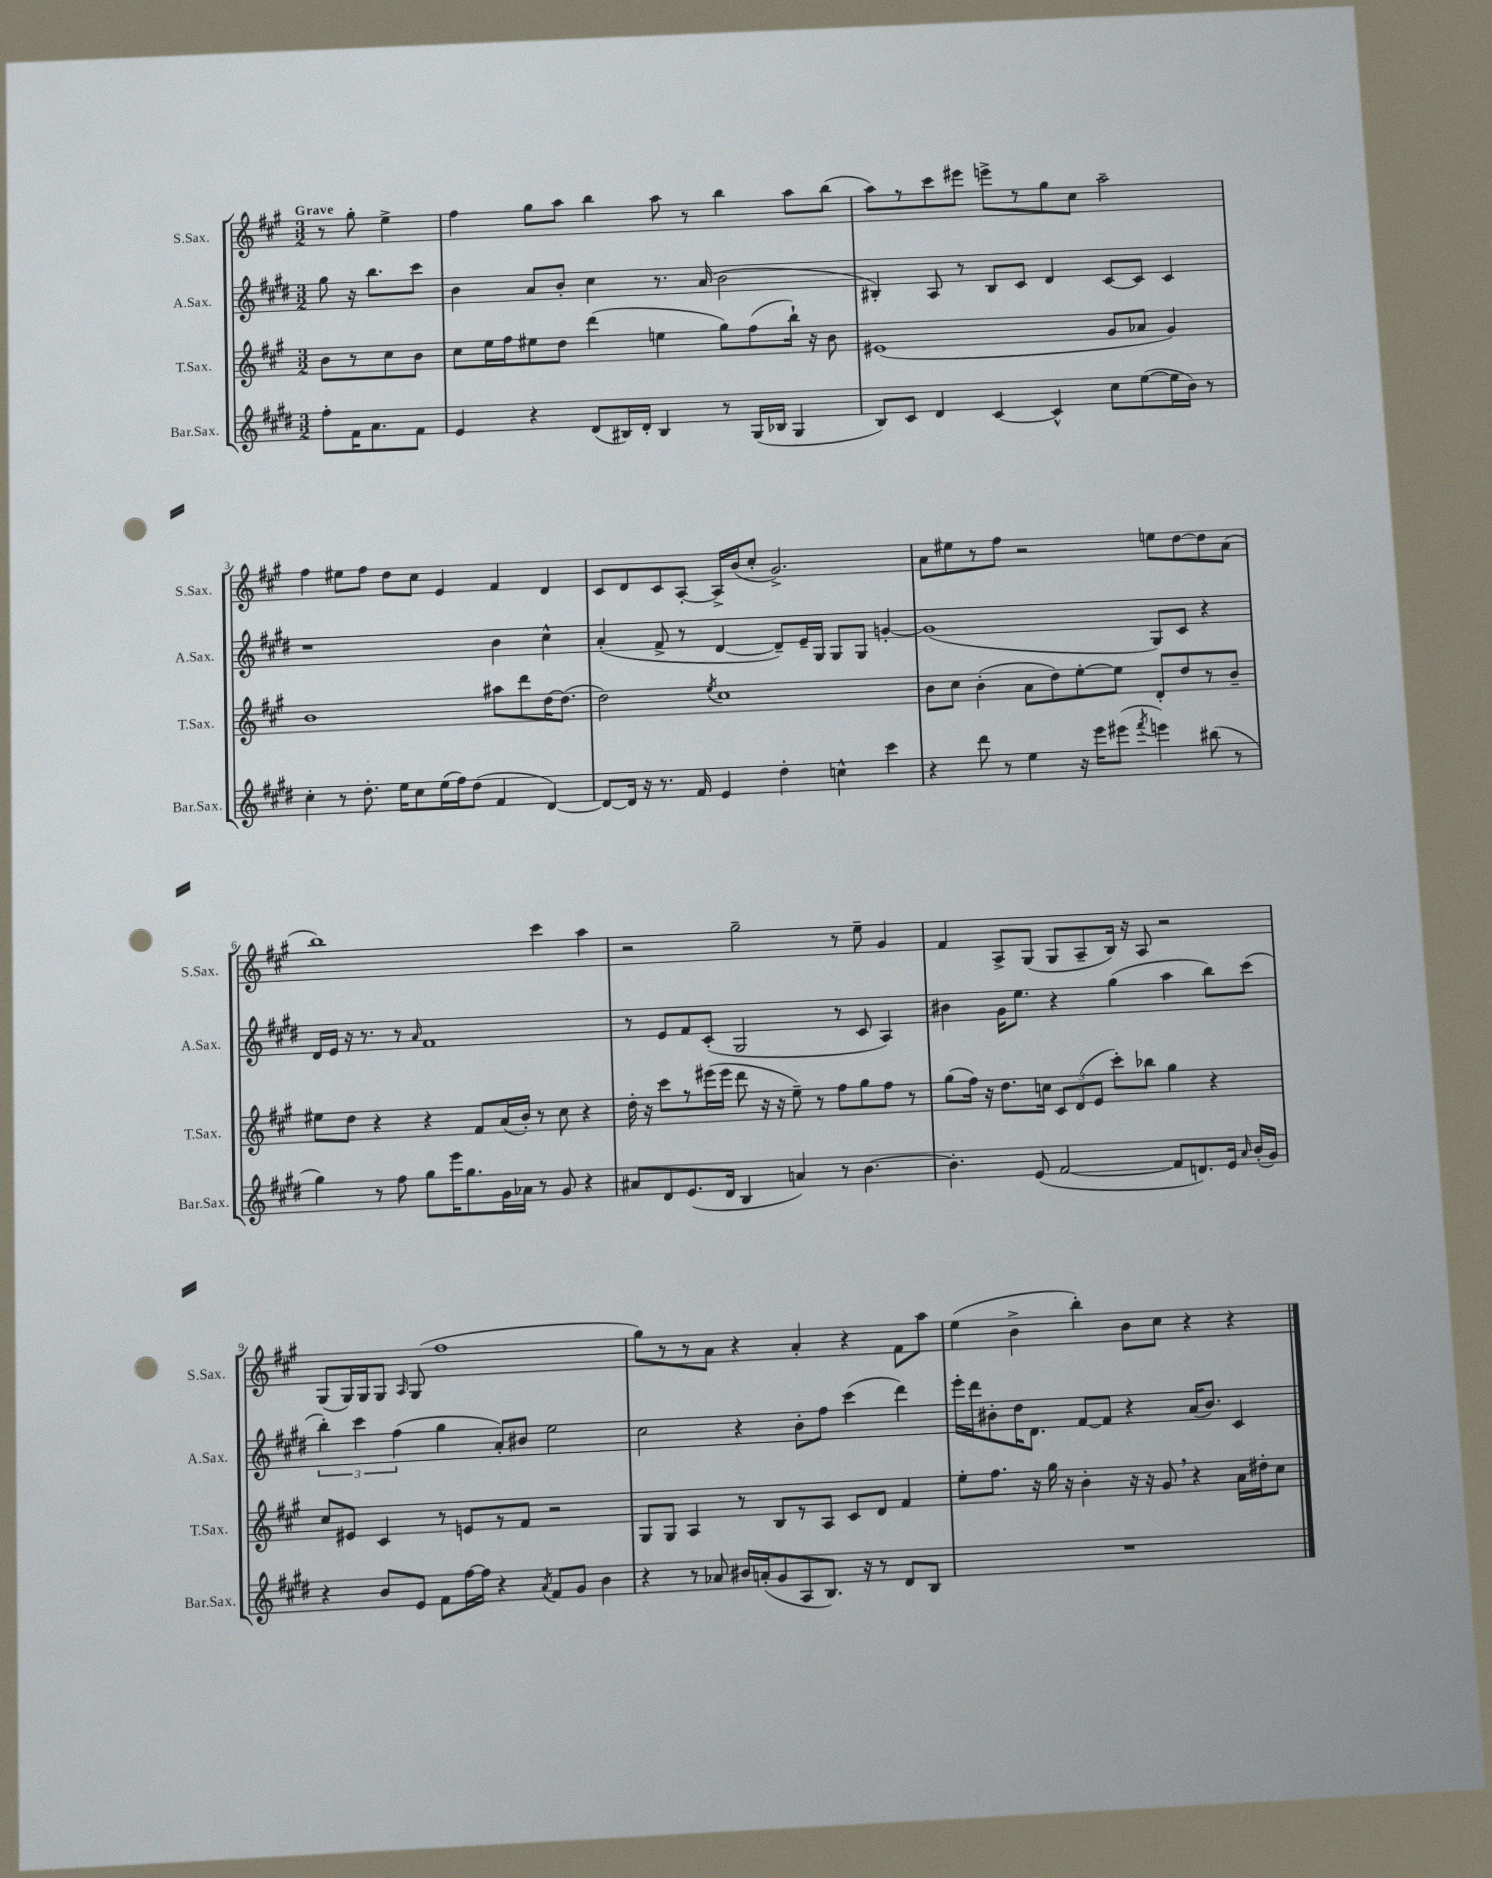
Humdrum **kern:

**kern	**kern	**kern	**kern
*part4	*part3	*part2	*part1
*staff4	*staff3	*staff2	*staff1
*I"Bar.Sax.	*I"T.Sax.	*I"A.Sax.	*I"S.Sax.
*I'Bar.Sax.	*I'T.Sax.	*I'A.Sax.	*I'S.Sax.
*clefG2	*clefG2	*clefG2	*clefG2
*k[f#c#g#d#]	*k[f#c#g#]	*k[f#c#g#d#]	*k[f#c#g#]
*M3/2	*M3/2	*M3/2	*M3/2
=	=	=	=
!	!	!	!LO:TX:a:B:t=Grave
8ff#'\L	8b\L	8gg#\	8r
16f#\K	8r	16r	8gg#'\
8.a\	.	8.bb\L	.
.	8cc#\	.	4ee^\
8f#\J	8b\J	8ccc#\J	.
=1	=1	=1	=1
4e/	8cc#\L	4b\	4ff#\
.	16ee\L	.	.
.	16ff#\J	.	.
4r	8ee#X\	8a/L	8gg#\L
.	8dd\J	8b'/J	8aa\J
(8d#/L	(4ddd\	4cc#\	4bb\
16B#X/L)	.	.	.
16d#'/JJ	.	.	.
4B#/	4een\	8.r	8aa\
.	.	.	8r
.	.	(16a/	.
8r	8gg#\L)	2b\	4bb\
(16G#/LL	(8ff#\	.	.
16B-X/JJ	.	.	.
4G#/	16bb`\Jk)	.	8aa\L
.	16r	.	.
.	8b\	.	(8bb\J
=2	=2	=2	=2
8B/L)	(1e#X	4B#X'/)	8aa\L)
8c#/J	.	.	8r
4d#/	.	8A/	8ccc#\
.	.	8r	8eee#X\J
[4c#/	.	8B#/L	8eeen^\L
.	.	8c#/J	8r
4c#^^/]	.	4d#/	8gg#\
.	.	.	8cc#\J
8cc#\L	8g#/L	[8c#/L	2aa~\
([8ee\	8a-X/J	8c#/J]	.
16ee\L]	4g#/)	4c#/	.
16b\JJ)	.	.	.
8r	.	.	.
!!LO:LB:g=z
=3	=3	=3	=3
4cc#'\	1b	1r	4ff#\
8r	.	.	8ee#X\L
8.dd#'\	.	.	8ff#\J
.	.	.	8dd\L
16ee\KL	.	.	.
8cc#\	.	.	8cc#\J
(16ee\L	.	.	4e/
16ff#\J)	.	.	.
(8dd#\J	.	.	.
4f#/	8aa#X\L	4b\	4f#/
.	8ddd\	.	.
[4d#/)	[16dd\K	4cc#^^\	4d/
.	(8.dd\J]	.	.
=4	=4	=4	=4
8d#/L_	2dd\)	(4a'/	8c#/L
16d#/Jk]	.	.	8d/
16r	.	.	.
8.r	.	8f#^/	8c#/
.	.	8r	[8A'/J
16f#/	.	.	.
.	8qee/	.	.
4e/	1cc#	[4d#/	16A^/LL]
.	.	.	(16b/J
.	.	.	8cc#'/J
4dd#'\	.	8d#~/L])	2.g#^/)
.	.	16e~/L	.
.	.	16G#/JJ	.
4ccn^^\	.	8G#/L	.
.	.	8G#/J	.
4ccc#\	.	[4gn'/	.
=5	=5	=5	=5
4r	8b\L	(1g]	8a\L
.	8cc#\J	.	8ee#X\
8ddd#\	(4b'\	.	8r
8r	.	.	8ff#\J
4ee\	8a\L	.	2r
.	8dd\)	.	.
16r	[8ee'\	.	.
16eee\KL	.	.	.
(8eee#X\J	8ee\J]	.	.
8qfff#/	.	.	.
4eeen\)	8d'/L	8G#/L)	8een\L
.	8dd/	8c#/J	[8dd\
(8bb#X\	8r	4r	8dd\]
8r	8b~/J	.	(8a\J
!!LO:LB:g=z
=6	=6	=6	=6
4gg#\)	8ee#X\L	16d#/LL	1bb)
.	.	16e/JJ	.
.	8dd\J	16r	.
.	.	8.r	.
8r	4r	.	.
8ff#\	.	8r	.
.	.	16qqa/	.
8gg#\L	4r	1f#	.
16eee\K	.	.	.
8.gg#\	.	.	.
.	8f#/L	.	.
16g#\L	(16a/L	.	.
16a-X\JJ	16b'/JJ)	.	.
8r	8r	.	4ccc#\
8g#/	8cc#\	.	.
4r	4r	.	4aa\
=7	=7	=7	=7
8a#X/L	16dd'\	8r	2r
.	16r	.	.
8d#/	8ccc#\L	8e/L	.
(8.e/	8r	8f#/	.
.	(16eee#X\L	(8c#'/J	.
16d#/Jk	16eee#\JJ	.	.
4B/	8ddd\	2G#/	2gg#~\
.	16r	.	.
.	16r	.	.
4an/)	8ee~\)	.	.
.	8r	.	.
8r	8ff#\L	8r	8r
[4.b\	8gg#\	8c#/	8ee~\
.	8ff#\J	4A/)	4g#/
.	8r	.	.
=8	=8	=8	=8
4.b'\]	(8gg#\L	4b#X\	4f#/
.	16ff#\Jk)	.	.
.	16r	.	.
.	8.dd\L	16g#\KL	8A^/L
.	.	8.ee\J	.
(8e/	.	.	(8G#/J
.	16ccn\Jk	.	.
[2f#/	12c#/L	4r	8G#/L
.	(12d/	.	.
.	.	.	8A~/
.	12e/J	.	.
.	8ccc#'\L)	(4gg#\	16B/Jk)
.	.	.	16r
.	8bb-X\J	.	8A/
8f#/L]	4gg#\	4aa\	2r
8.dn/)	.	.	.
.	4r	8bb\L)	.
16e/Jk	.	.	.
16qqa/	.	.	.
(16b'/LL	.	(8ccc#\J	.
16g#/JJ)	.	.	.
!!LO:LB:g=z
=9	=9	=9	=9
4r	8cc#/L	6bb'\)	(8G#/L
.	8e#X/J	.	16G#/L)
.	.	6ccc#\	.
.	.	.	16G#/J
8b/L	4c#/	.	8G#/J
.	.	(6ff#\	.
.	.	.	16qqA/
8e/J	.	.	(8G#/
8f#\L	8r	4gg#\	1ff#
[16ff#\L	8en/L	.	.
16ff#\JJ]	.	.	.
4r	8r	8a'/L)	.
.	8f#/J	8b#X/J	.
8qa/	.	.	.
8f#/L	2r	2ee\	.
8g#/J	.	.	.
4b\	.	.	.
=10	=10	=10	=10
4r	8G#/L	2cc#\	8gg#\L)
.	8G#/J	.	8r
8r	4A/	.	8r
8a-X/	.	.	8a\J
16b#X/LL	8r	4r	4r
(16an'/J	.	.	.
8g#/	8B/L	.	.
8A/	8r	8b'\L	4a'/
8.B/J)	8A/J	8ff#\J	.
.	8c#/L	(4ccc#\	4r
16r	.	.	.
8r	8d/J	.	.
8d#/L	4f#/	4ddd#\)	8f#\L
8B/J	.	.	8aa\J
=11	=11	=11	=11
1.r	8ee'\L	16eee'\LL	(4ee\
.	.	16ddd#\J	.
.	8.ff#\J	8b#X'\	.
.	.	16dd#\K	4b^\
.	16r	8.d#\J	.
.	16gg#\	.	.
.	16r	.	.
.	4b'\	[8f#/L	4bb'\)
.	.	8f#/J]	.
.	16r	4r	8b\L
.	16r	.	.
.	8g#,/	.	8cc#\J
.	4r	(16a/KL	4r
.	.	8.b#/J)	.
.	16a\LL	4c#/	4r
.	16dd#X'\J	.	.
.	8cc#\J	.	.
==	==	==	==
*-	*-	*-	*-
